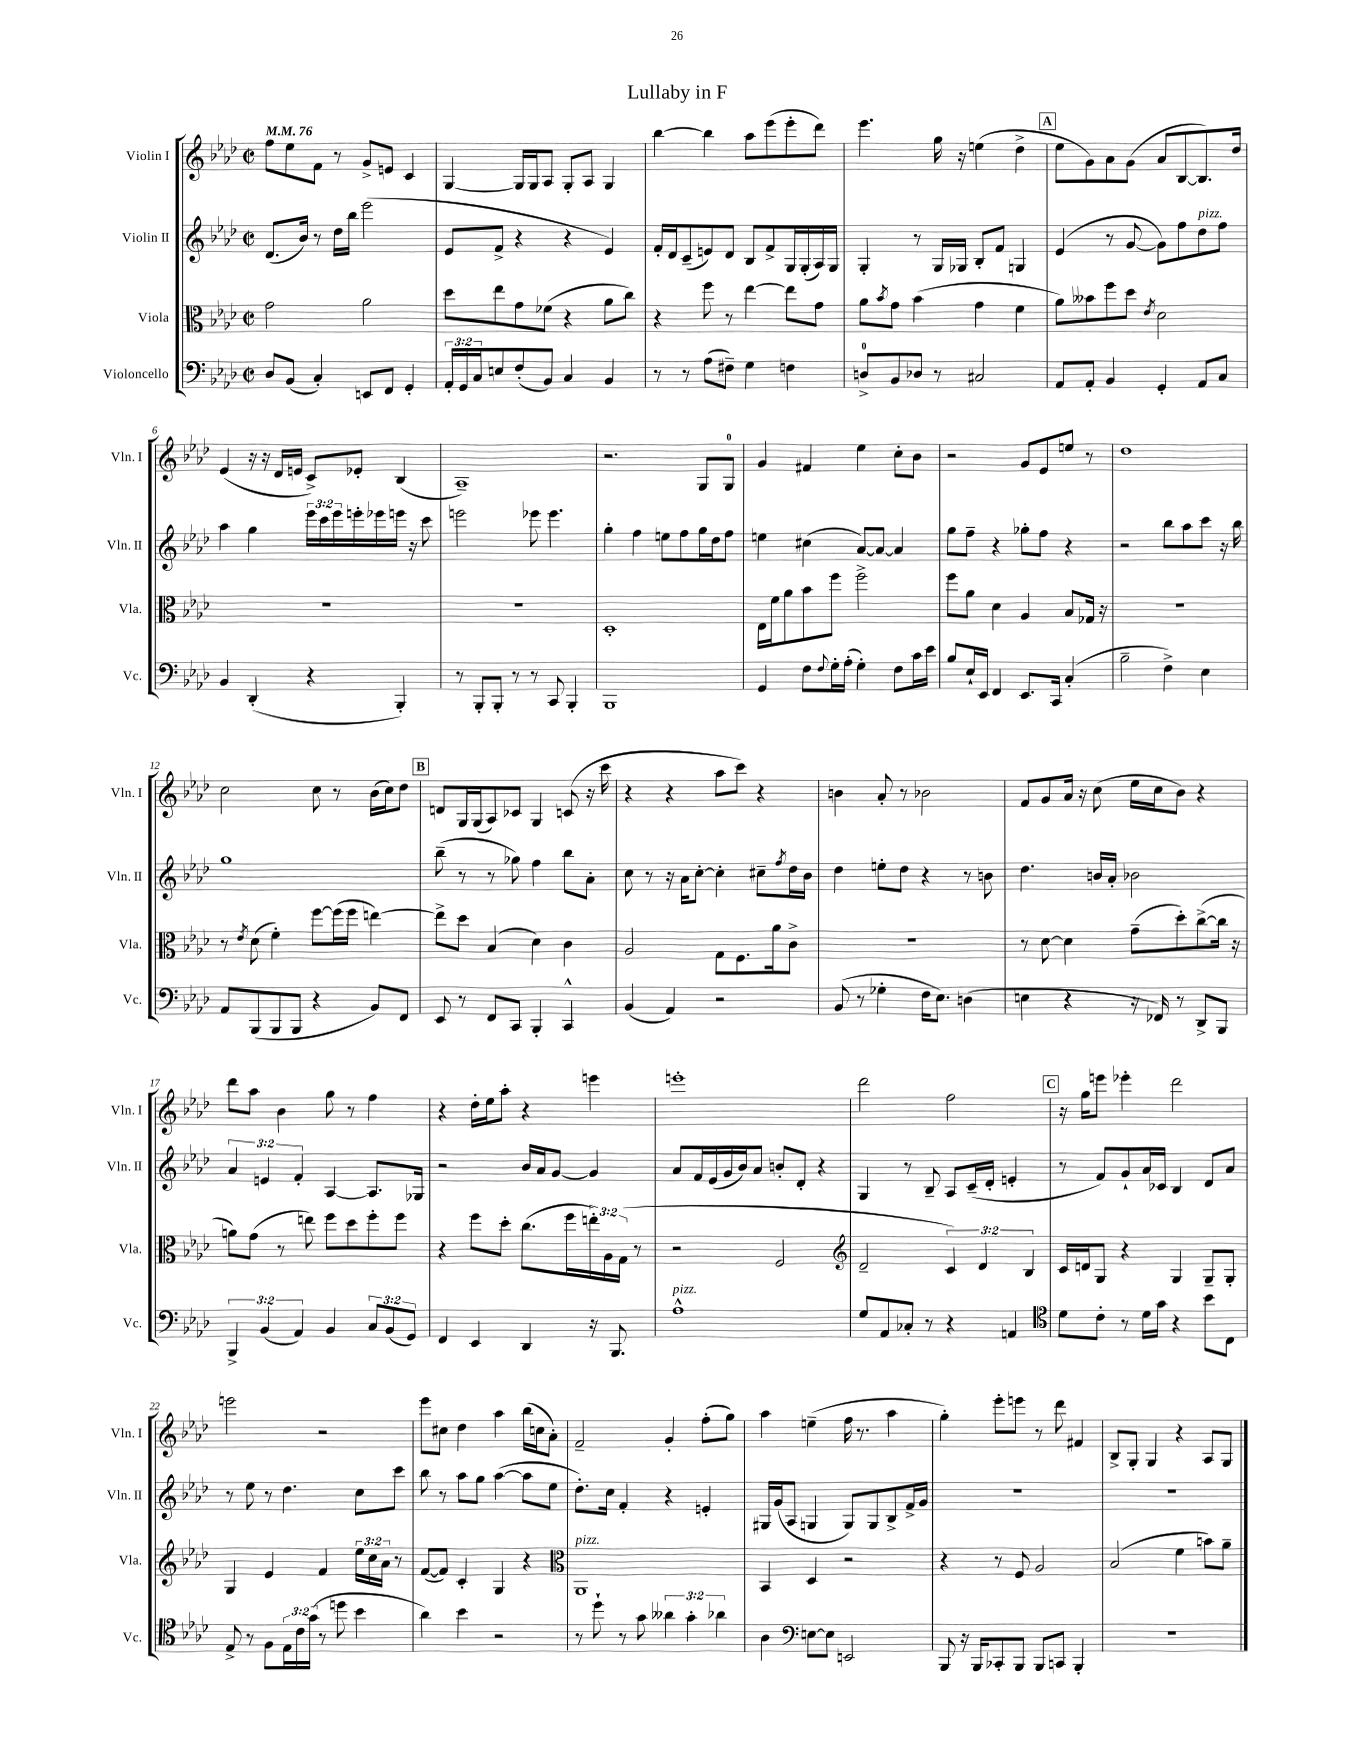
\header { title = "Lullaby in F" }
<<
\new StaffGroup <<
\new Staff = "s0" \with { instrumentName = "Violin I" shortInstrumentName = "Vln. I" } {
    \clef treble \key aes \major \defaultTimeSignature \time 2/2 \tempo 4 = 76
    f''8 ees''8 f'8 r8 g'8-> e'8 c'4 |
    g4~ g16 g16 aes8 g8-. aes8 g4 |
    bes''4~ bes''4 aes''8 ees'''8( ees'''8-. des'''8) |
    ees'''4. g''16 r16 e''4( des''4-> |
    \mark \markup { \box "A" } ees''8 g'8) aes'8 g'8( aes'8 bes8~ bes8.) des''16 |
    ees'4( r16 r16 des'16 e'16 c'8->) ees'8-. bes4( |
    aes1--) |
    r2. g8 g8-0 |
    g'4 fis'4 ees''4 c''8-. bes'8 |
    r2 g'8 ees'8 e''8 r8 |
    des''1 |
    c''2 c''8 r8 bes'16( c''16) des''8 |
    \mark \markup { \box "B" } d'8 g16 g16( aes8) ces'8 g4 c'8( r16 c'''16 |
    r4 r4 aes''8 c'''8) r4 |
    b'4 aes'8-. r8 bes'2 |
    f'8 g'8 aes'16 r16 c''8( ees''16 c''16 bes'8) r4 |
    des'''8 aes''8 bes'4 g''8 r8 f''4 |
    r4 des''16-. ees''16 aes''8-. r4 e'''4 |
    e'''1-. |
    des'''2 f''2 |
    \mark \markup { \box "C" } r16 g''16 e'''8 ees'''4-. des'''2 |
    e'''2 r2 |
    ees'''8 cis''8 des''4 aes''4 bes''16( c''16 aes'8-.) |
    f'2-- g'4-. f''8-.( g''8) |
    aes''4 e''4--( f''16 r8. aes''4 |
    g''4-.) ees'''8-. e'''8 r8 des'''8 fis'4 |
    bes8-> g8-. g4 r4 aes8 g8 \bar "|." |
}
\new Staff = "s1" \with { instrumentName = "Violin II" shortInstrumentName = "Vln. II" } {
    \clef treble \key aes \major \defaultTimeSignature \time 2/2 \override Staff.TupletNumber.text = #tuplet-number::calc-fraction-text
    des'8.( bes'16) r8 des''16 bes''16 ees'''2( |
    ees'8 f'8-> r4 r4 ees'4) |
    f'16-. des'16 c'8--( e'8) des'8 bes8 f'8-> g16 g16-.( aes16) g16 |
    g4-. r8 g16 ges16 bes8-. f'8 g4 |
    \mark \markup { \box "A" } ees'4( r8 g'8~ g'8) f''8 des''8^\markup { \italic "pizz." } f''8 |
    aes''4 g''4 \tuplet 3/2 { ees'''16 c'''16 ees'''16 } e'''16-. ees'''16 e'''16 r16 c'''8 |
    e'''2 ees'''8 ees'''4. |
    g''4-. f''4 e''8 f''8 g''16 des''16 f''8 |
    e''4 cis''4( aes'8~) aes'8~ aes'4 |
    g''8 f''8-- r4 ges''8-. f''8 r4 |
    r2 bes''8 aes''8 c'''8 r16 bes''16 |
    g''1 |
    \mark \markup { \box "B" } bes''8--( r8 r8 ges''8) f''4 bes''8 aes'8-. |
    c''8 r8 r16 aes'16 c''8~-. c''4-. cis''8-- \acciaccatura { f''8 } des''16 bes'16 |
    des''4 e''8-. des''8 r4 r8 b'8 |
    des''4. b'16 aes'16-. bes'2 |
    \tuplet 3/2 { aes'4 e'4 f'4-. } aes4~ aes8. ges16 |
    r2 bes'16 aes'16 g'8~ g'4 |
    aes'8 f'16 ees'16( g'16 bes'16) aes'8 b'8-. des'8-. r4 |
    g4 r8 bes8-- aes8 c'16--( des'16-. e'4-. |
    \mark \markup { \box "C" } r8 f'8) g'8-! aes'16 ces'16 bes4 des'8 aes'8 |
    r8 ees''8 r8 des''4. c''8 c'''8 |
    bes''8 r8 aes''8 g''8 aes''4~( aes''8 ees''8 |
    des''8.-.) c''16 f'4-. r4 e'4-. |
    gis16 g'16( aes8 g4 g8) g8 bes8-> f'16-> g'16 |
    R1 |
    r1 \bar "|." |
}
\new Staff = "s2" \with { instrumentName = "Viola" shortInstrumentName = "Vla." } {
    \clef alto \key aes \major \defaultTimeSignature \time 2/2 \override Staff.TupletNumber.text = #tuplet-number::calc-fraction-text
    g'2 aes'2 |
    des''8 ees''8 g'8 fes'8( r4 aes'8 c''8) |
    r4 f''8 r8 ees''4~ ees''8 g'8 |
    aes'8 \acciaccatura { bes'8 } g'8 bes'4( g'4 f'4 |
    \mark \markup { \box "A" } aes'8) beses'8 f''8 des''8 \acciaccatura { ees'8 } des'2 |
    R1 |
    R1 |
    des1-. |
    ees16 f'16 aes'8 bes'8 f''8 f''2-> |
    f''8 aes'8 des'4 aes4 bes8 ges16 r16 |
    r1 |
    r8 \acciaccatura { ees'8 } des'8( f'4-.) f''8~ f''16( f''16 e''4~) |
    \mark \markup { \box "B" } e''8-> des''8 bes4( des'4) c'4 |
    aes2 g8 f8. aes'16 c'8-> |
    R1 |
    r8 des'8~ des'4 g'8--( des''8-.) c''8~->( c''16 r16 |
    a'8) g'8( r8 e''8) f''8 des''8 f''8-. f''8 |
    r4 f''8 des''8-. c''8.( f''16 \tuplet 3/2 { e''16-.) aes16 g16( } r8 |
    r2 f2 |
    \clef treble des'2-- \tuplet 3/2 { c'4) des'4 bes4 } |
    \mark \markup { \box "C" } c'16 d'16 g8 r4 g4 g8-- g8-. |
    g4 ees'4 f'4 \tuplet 3/2 { ees''16 c''16 aes'16 } r8 |
    f'8~( f'8) c'4-. g4 r4 |
    \clef alto aes,1^\markup { \italic "pizz." } |
    bes,4 des4 r2 |
    r4 r8 f8 aes2 |
    bes2( f'4 b'8) aes'8-- \bar "|." |
}
\new Staff = "s3" \with { instrumentName = "Violoncello" shortInstrumentName = "Vc." } {
    \clef bass \key aes \major \defaultTimeSignature \time 2/2 \override Staff.TupletNumber.text = #tuplet-number::calc-fraction-text
    des8 bes,8( c4-.) e,8 f,8 g,4-. |
    \tuplet 3/2 { aes,16-. g,16 c16 } e8 f8-.( bes,8) c4 bes,4 |
    r8 r8 aes8( fis8--) g4 f4 |
    d8-0-> bes,8 des8 r8 cis2 |
    \mark \markup { \box "A" } aes,8 aes,8-. bes,4 g,4-. aes,8 c8 |
    bes,4 des,4-.( r4 bes,,4-.) |
    r8 bes,,8-. bes,,8-. r8 r8 c,8 bes,,4-. |
    bes,,1 |
    g,4 f8 \appoggiatura { f8 } g16-. aes16-.( g4-.) f8 c'16 ees'16 |
    bes8 ees16-! ees,16 f,4 ees,8. c,16 c4-.( |
    bes2-- f4->) ees4 |
    aes,8 bes,,8( bes,,8 bes,,8 r4 bes,8) f,8 |
    \mark \markup { \box "B" } ees,8 r8 f,8 c,8 bes,,4-. c,4-^ |
    bes,4( aes,4) r2 |
    bes,8( r8 ges4-. f16 ees8.) d4( |
    e4 r4 r16 fes,16) r8 des,8-> bes,,8 |
    \tuplet 3/2 { bes,,4-> bes,4( aes,4) } bes,4 \tuplet 3/2 { c8 bes,8( g,8) } |
    f,4 ees,4 des,4 r16 bes,,8. |
    aes1-^^\markup { \italic "pizz." } |
    g8 aes,8 ces8-. r8 r4 a,4 |
    \mark \markup { \box "C" } \clef tenor des'8 c'8-. r8 des'16 g'16 r4 bes'8 c8 |
    ees8-> r8 f8 \tuplet 3/2 { ees16 c'16 g'16( } r8 d''8 bes'4 |
    aes'4) bes'4 r2 |
    r8 des''8-! r8 g'8 \tuplet 3/2 { aeses'4 g'4-. aes'4 } |
    aes4 \clef bass e8~ e8 e,2 |
    bes,,8 r16 bes,,16 ces,8-. bes,,8 bes,,8 c,8 bes,,4-. |
    R1 \bar "|." |
}
>>
>>
